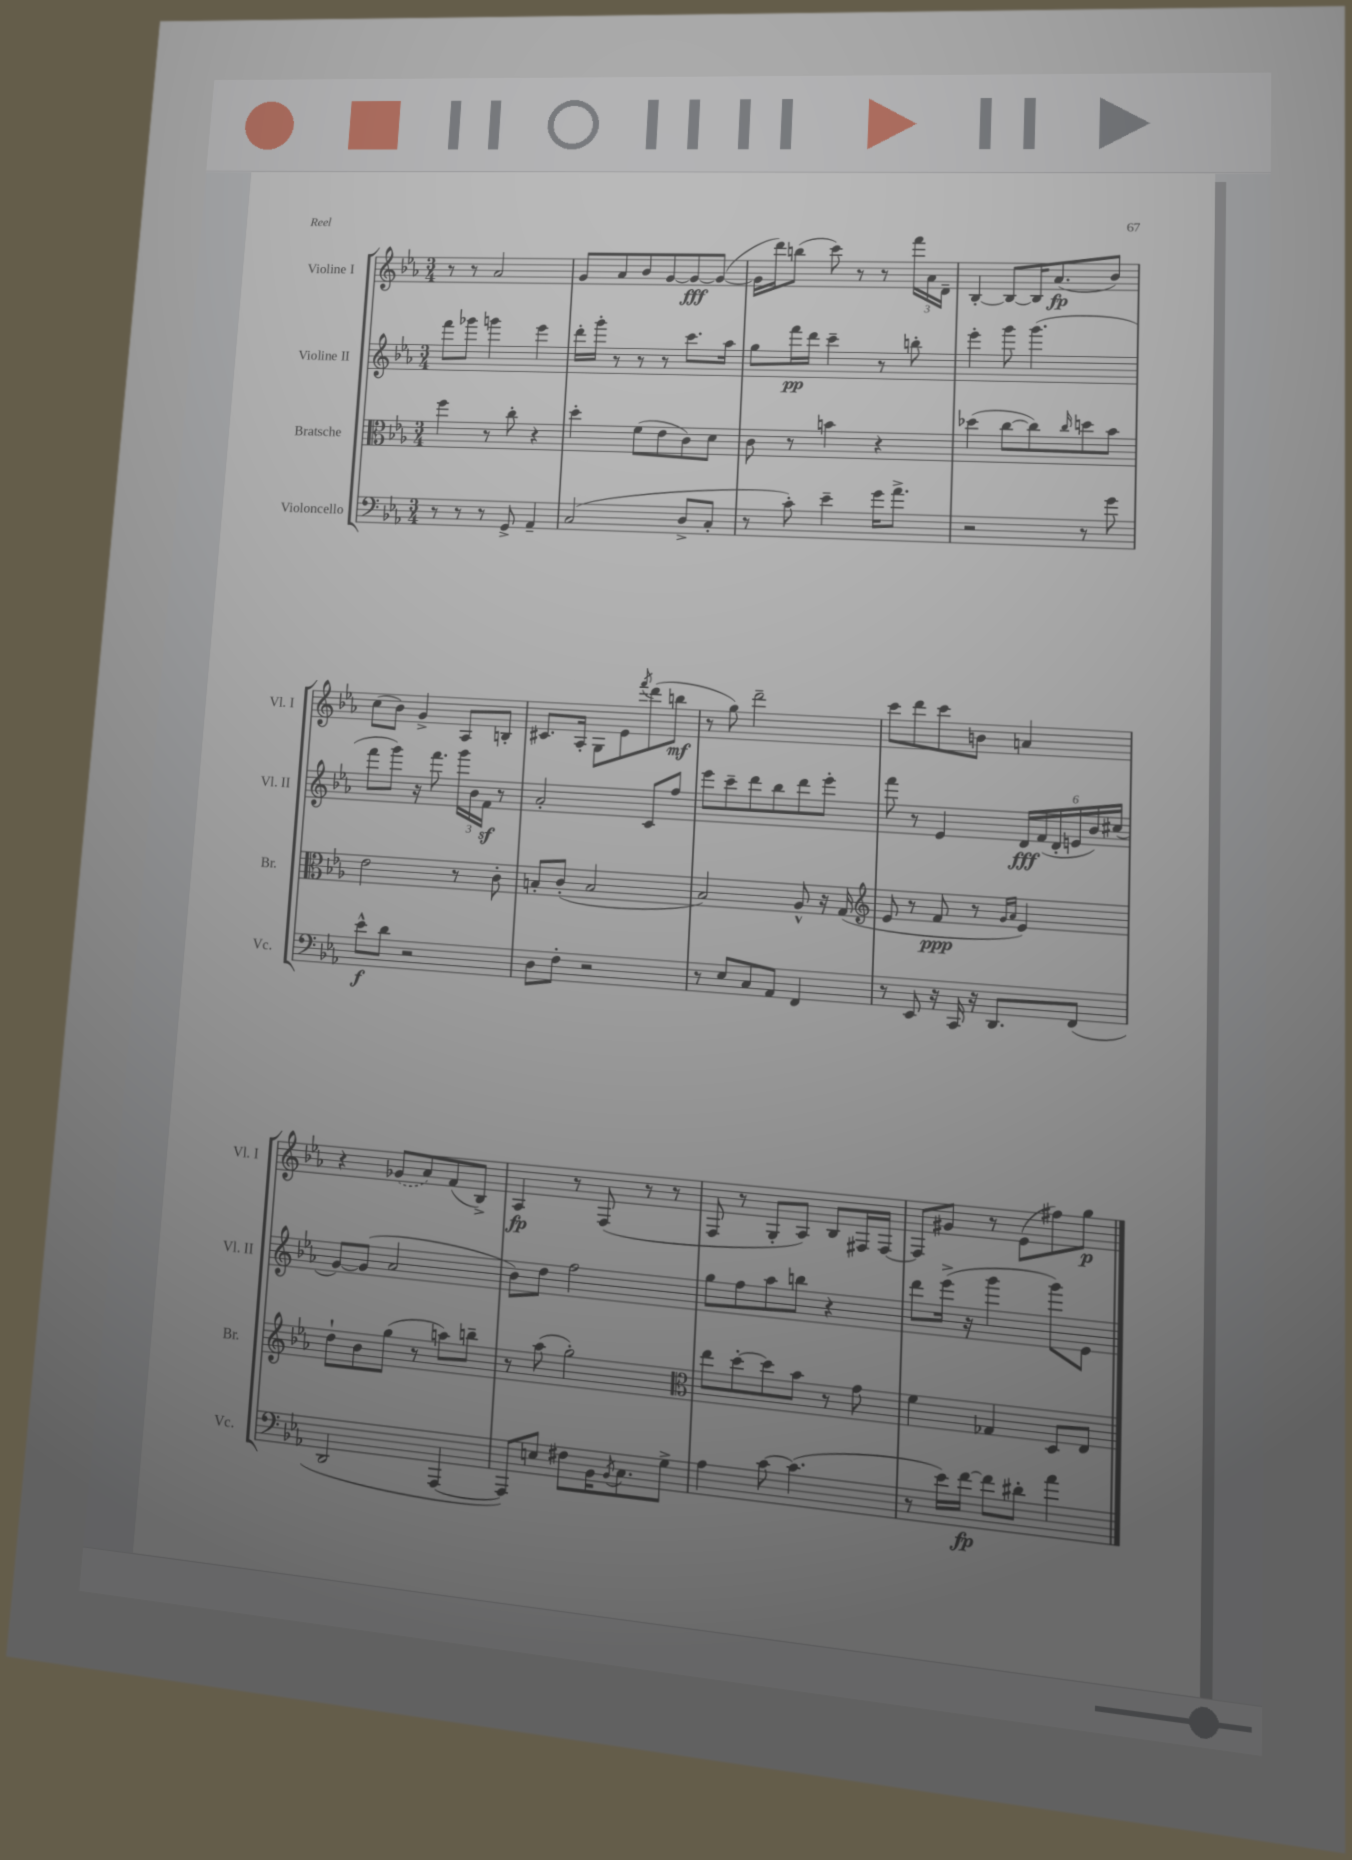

**kern	**dynam	**kern	**dynam	**kern	**dynam	**kern	**dynam
*part4	*part4	*part3	*part3	*part2	*part2	*part1	*part1
*staff4	*staff4	*staff3	*staff3	*staff2	*staff2	*staff1	*staff1
*I"Violoncello	*	*I"Bratsche	*	*I"Violine II	*	*I"Violine I	*
*I'Vc.	*	*I'Br.	*	*I'Vl. II	*	*I'Vl. I	*
*clefF4	*	*clefC3	*	*clefG2	*	*clefG2	*
*k[b-e-a-]	*	*k[b-e-a-]	*	*k[b-e-a-]	*	*k[b-e-a-]	*
*M3/4	*	*M3/4	*	*M3/4	*	*M3/4	*
=19	=19	=19	=19	=19	=19	=19	=19
8r	.	4ff\	.	8fff\L	.	8r	.
8r	.	.	.	8ggg-X\J	.	8r	.
8r	.	8r	.	4gggn\	.	2a-/	.
8GG^/	.	8cc'\	.	.	.	.	.
4AA-~/	.	4r	.	4eee-\	.	.	.
=20	=20	=20	=20	=20	=20	=20	=20
(2C/	.	4dd'\	.	16ddd'\LL	.	8g/L	.
.	.	.	.	16ggg'\JJ	.	.	.
.	.	.	.	8r	.	8a-/	.
.	.	(8f\L	.	8r	.	8b-/	.
.	.	8e-\	.	8r	.	[8g/	.
8D^/L	.	8c\)	.	8.ccc\L	.	8g/_	fff
8C'/J	.	8d\J	.	.	.	(8g/J_	.
.	.	.	.	16aa-\Jk	.	.	.
=21	=21	=21	=21	=21	=21	=21	=21
8r	.	8c\	.	8gg\L	.	16g\LL]	.
.	.	.	.	.	.	16ddd\J)	.
8c'\)	.	8r	.	16fff\L	pp	(8bbn\J	.
.	.	.	.	16ddd\JJ	.	.	.
4e-~\	.	4bn\	.	4ccc~\	.	8ccc\)	.
.	.	.	.	.	.	8r	.
16g\KL	.	4r	.	8r	.	8r	.
8.a-^\J	.	.	.	.	.	.	.
.	.	.	.	8bbn'\	.	24fff\LL	.
.	.	.	.	.	.	24a-\	.
.	.	.	.	.	.	24d~\JJ	.
=22	=22	=22	=22	=22	=22	=22	=22
2r	.	(4dd-X\	.	4eee-'\	.	[4B-'/	.
.	.	[8cc\L	.	8ggg\	.	8B-/L_	.
.	.	8cc\])	.	(4.ggg\	.	16B-/K]	.
.	.	.	.	.	.	(8.a-/	fp
.	.	16qqcc/	.	.	.	.	.
8r	.	8ddn\	.	.	.	.	.
8g\	.	8b-\J	.	.	.	8b-/J)	.
!!LO:LB:g=z
=23	=23	=23	=23	=23	=23	=23	=23
8e-^^\L	f	2e-\	.	8fff\L	.	(8cc\L	.
8d\J	.	.	.	8ggg\J)	.	8b-\J)	.
2r	.	.	.	16r	.	4g^/	.
.	.	.	.	8.fff\	.	.	.
.	.	8r	.	24ggg\LL	.	8A-/L	.
.	.	.	.	24b-\	.	.	.
.	.	.	.	24fz\JJ	.	.	.
.	.	8c'\	.	8r	.	8Bn'/J	.
=24	=24	=24	=24	=24	=24	=24	=24
8D\L	.	8Bn'/L	.	2a-'/	.	8.c#X/L	.
8F'\J	.	(8c'/J	.	.	.	.	.
.	.	.	.	.	.	16A-'/Jk	.
2r	.	2B/	.	.	.	8G\L	.
.	.	.	.	.	.	8e-\	.
.	.	.	.	.	.	8qfff/	.
.	.	.	.	8c/L	.	(8ddd\	.
.	.	.	.	8ff/J	.	8bbn\J	mf
=25	=25	=25	=25	=25	=25	=25	=25
8r	.	2B-/)	.	8eee-\L	.	8r	.
8E-/L	.	.	.	8ccc~\	.	8gg\)	.
8C/	.	.	.	8ddd\	.	2ddd~\	.
8AA-/J	.	.	.	8bb-\	.	.	.
4FF/	.	8A-^^/	.	8ddd\	.	.	.
.	.	16r	.	8eee-'\J	.	.	.
.	.	(16G/	.	.	.	.	.
=26	=26	=26	=26	=26	=26	=26	=26
*	*	*clefG2	*	*	*	*	*
8r	.	8e-/	.	8fff\	.	8ccc\L	.
8EE-/	.	8r	.	8r	.	8ddd\	.
16r	.	8f/	ppp	4e-/	.	8ccc\	.
16CC/	.	.	.	.	.	.	.
16r	.	8r	.	.	.	8bn\J	.
8.DD/L	.	.	.	.	.	.	.
.	.	16qqg/LL	.	.	.	.	.
.	.	16qqa-/JJ	.	.	.	.	.
.	.	4e-/)	.	24d/LL	fff	4an/	.
.	.	.	.	(24f/	.	.	.
.	.	.	.	24d'/	.	.	.
(8FF/J	.	.	.	24en/	.	.	.
.	.	.	.	24b-/)	.	.	.
.	.	.	.	(24cc#X/JJ	.	.	.
!!LO:LB:g=z
=27	=27	=27	=27	=27	=27	=27	=27
2DD/	.	8dd`\L	.	[8g/L)	.	4r	.
.	.	8b-\	.	(8g/J]	.	.	.
.	.	(8gg\J	.	2a-/	.	(8g-X/L	.
.	.	8r	.	.	.	8a-/)	.
[4AAA-/	.	8aan\L)	.	.	.	(8f/	.
.	.	8bbn~\J	.	.	.	8B-^/J)	.
=28	=28	=28	=28	=28	=28	=28	=28
8AAA-/L])	.	8r	.	8b-\L)	.	4A-/	fp
8En/J	.	(8aa-\	.	8dd\J	.	.	.
8F#X\L	.	2gg'\)	.	2ff\	.	8r	.
16BB-\K	.	.	.	.	.	(8F/	.
8qBB-/	.	.	.	.	.	.	.
8.C\	.	.	.	.	.	.	.
.	.	.	.	.	.	8r	.
8G^\J	.	.	.	.	.	8r	.
=29	=29	=29	=29	=29	=29	=29	=29
*	*	*clefC3	*	*	*	*	*
4A-\	.	8ee-\L	.	8gg\L	.	8F/	.
.	.	[8dd'\	.	8ff\	.	8r	.
[8c\	.	8dd\]	.	8aa-\	.	8G'/L	.
(4.c\]	.	8b-\J	.	8bbn\J	.	8A-/J)	.
.	.	8r	.	4r	.	8B-/L	.
.	.	8g\	.	.	.	16F#X/L	.
.	.	.	.	.	.	[16F#/JJ	.
=30	=30	=30	=30	=30	=30	=30	=30
8r	.	4f\	.	8ddd\L	.	8F#/L]	.
16e-\LL)	.	.	.	(16eee-^\Jk	.	8g#X/J	.
[16f\JJ	fp	.	.	16r	.	.	.
8f\L]	.	4G-X/	.	4ggg\	.	8r	.
8d#X'\J	.	.	.	.	.	(8e-\L	.
4a-\	.	8D/L	.	8ggg\L)	.	8ff#X\)	.
.	.	8E-/J	.	8e-\J	.	8gg\J	p
==	==	==	==	==	==	==	==
*-	*-	*-	*-	*-	*-	*-	*-
